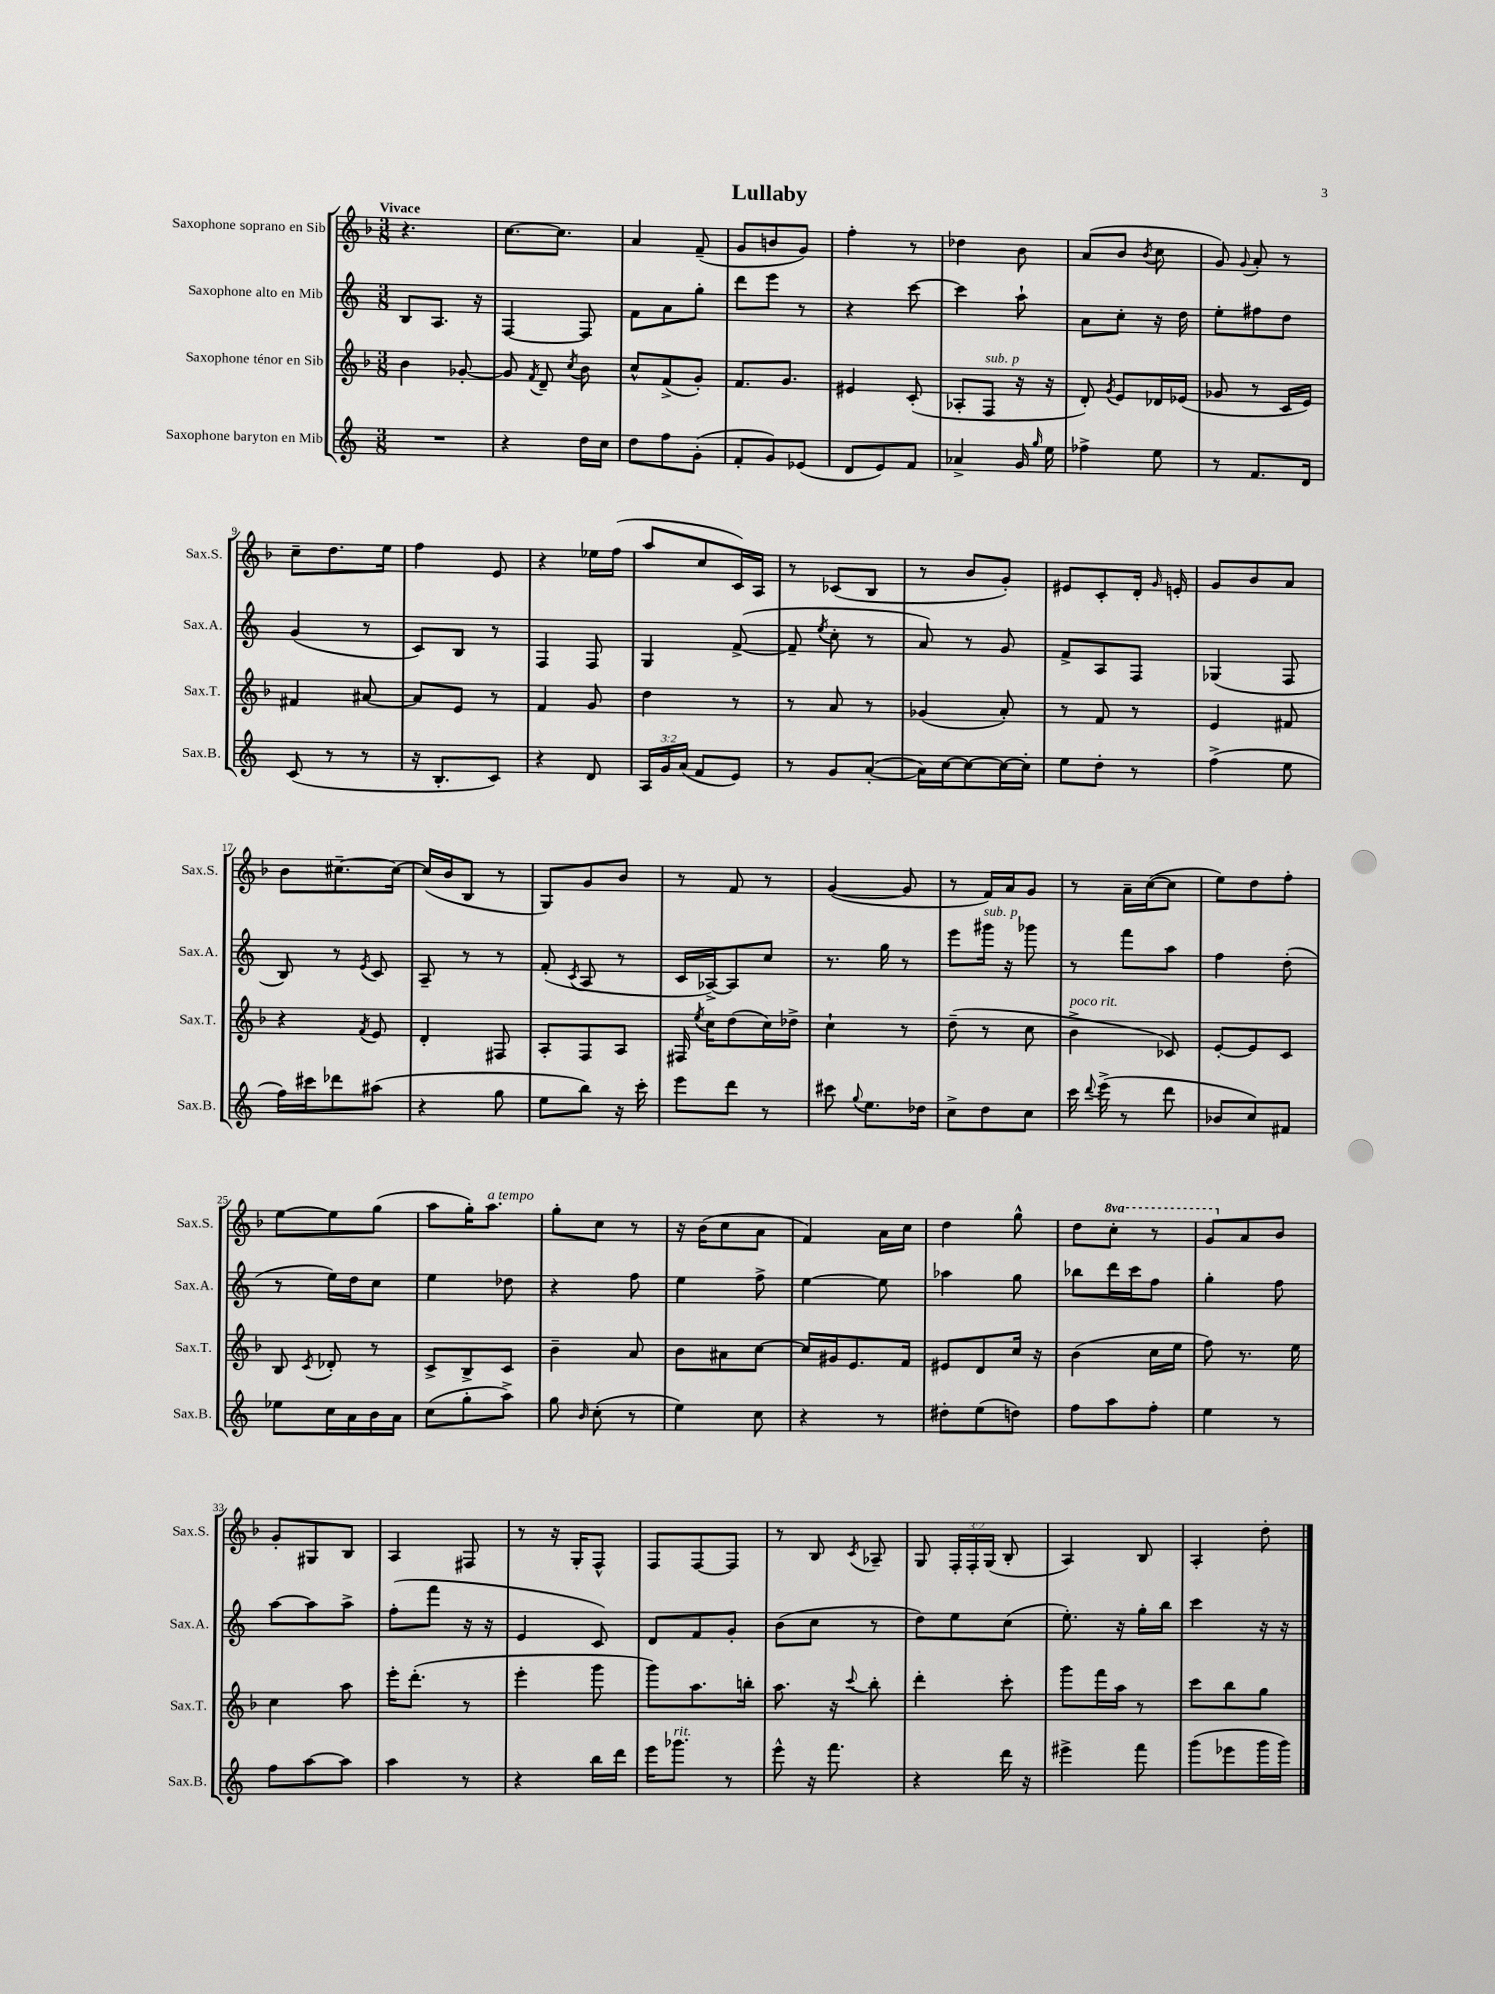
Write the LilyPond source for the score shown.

\header { title = "Lullaby" }
<<
\new StaffGroup <<
\new Staff = "s0" \with { instrumentName = "Saxophone soprano en Sib" shortInstrumentName = "Sax.S." } {
    \clef treble \key f \major \numericTimeSignature \time 3/8 \override Staff.TupletNumber.text = #tuplet-number::calc-fraction-text \set Staff.ottavationMarkups = #ottavation-simple-ordinals \tempo "Vivace"
    \autoBeamOff r4. |
    c''8.[~ c''8.] |
    a'4 f'8--( |
    g'8[ b'8 g'8]) |
    f''4-. r8 |
    des''4 bes'8 |
    a'8[( bes'8] \acciaccatura { bes'8 } c''8 |
    g'8) \appoggiatura { g'8 } a'8-. r8 |
    c''8[-- d''8. e''16] |
    f''4 e'8 |
    r4 ees''16[ f''16]( |
    a''8[ c''8 c'16) a16] |
    r8 ces'8[( bes8] |
    r8 bes'8[ g'8]-.) |
    eis'8[ c'8-. d'16]-. \grace { g'16 } e'16-. |
    g'8[ bes'8 a'8] |
    bes'8[ cis''8.~-- cis''16]~ |
    cis''16[( bes'16 bes8] r8 |
    g8[) g'8 bes'8] |
    r8 f'8 r8 |
    g'4~( g'8 |
    r8 f'16[) a'16 g'8] |
    r8 a'16[-- c''16~( c''8] |
    e''8[) d''8 f''8]-. |
    e''8[~ e''8 g''8]( |
    a''8[ g''16-.) a''8.]^\markup { \italic "a tempo" } |
    g''8[-. c''8] r8 |
    r16 bes'16[( c''8 a'8] |
    f'4) a'16[ c''16] |
    d''4 g''8-^ |
    d''8[ \ottava #1 c'''8]-. r8 |
    g''8[ \ottava #0 a'8 bes'8] |
    g'8[-. gis8 bes8] |
    a4 fis8 |
    r8 r16 g16[-. f8]-^ |
    f8[ f8~ f8] |
    r8 bes8 \acciaccatura { c'8 } aes8-- |
    g8 \tuplet 3/2 { f16[-. f16-. g16]( } bes8-. |
    a4) bes8 |
    a4-. d''8-. \bar "|." |
}
\new Staff = "s1" \with { instrumentName = "Saxophone alto en Mib" shortInstrumentName = "Sax.A." } {
    \clef treble \key c \major \numericTimeSignature \time 3/8
    \autoBeamOff b8[ a8.] r16 |
    f4~ f8 |
    f'8[ a'8 g''8]-. |
    d'''8[ e'''8] r8 |
    r4 c'''8~ |
    c'''4 a''8-! |
    a'8[ c''8]-. r16 d''16 |
    e''8[-. fis''8 d''8] |
    g'4( r8 |
    c'8[) b8] r8 |
    f4 f8 |
    g4 f'8~->( |
    f'8-- \acciaccatura { e''8 } c''8-. r8 |
    a'8) r8 g'8 |
    f'8[-> a8 f8] |
    ges4( f8 |
    b8) r8 \acciaccatura { e'8 } c'8 |
    a8-- r8 r8 |
    f'8-.( \acciaccatura { c'8 } a8 r8 |
    c'16[ aes16~->) aes8 c''8] |
    r8. g''16 r8 |
    e'''8[ gis'''16]^\markup { \italic "sub. p" } r16 ges'''8 |
    r8 f'''8[ a''8] |
    f''4 d''8-.( |
    r8 e''16[) d''16 c''8] |
    e''4 des''8 |
    r4 f''8 |
    e''4 f''8-> |
    e''4~ e''8 |
    aes''4 g''8 |
    bes''8[ d'''16 c'''16 f''8] |
    g''4-. f''8 |
    a''8[~ a''8 a''8]-> |
    f''8[-.( f'''8] r16 r16 |
    e'4 c'8) |
    d'8[ f'8 g'8]-. |
    b'8[( c''8] r8 |
    d''8[) e''8 c''8]( |
    e''8.-.) r16 g''16[-. b''16] |
    c'''4 r16 r16 \bar "|." |
}
\new Staff = "s2" \with { instrumentName = "Saxophone ténor en Sib" shortInstrumentName = "Sax.T." } {
    \clef treble \key f \major \numericTimeSignature \time 3/8
    \autoBeamOff bes'4 ges'8~-. |
    ges'8 \acciaccatura { f'8 } d'8-- \acciaccatura { c''8 } bes'8 |
    c''8[-^ f'8->( g'8]-.) |
    f'8.[ g'8.] |
    eis'4 c'8-.( |
    aes8[-. f8]^\markup { \italic "sub. p" } r16 r16 |
    d'8-.) \acciaccatura { g'8 } e'8[ des'16 ees'16]( |
    ges'8 r8 c'16[ e'16]) |
    fis'4 ais'8~ |
    ais'8[ e'8] r8 |
    f'4 g'8 |
    d''4 r8 |
    r8 a'8 r8 |
    ges'4( a'8-.) |
    r8 f'8 r8 |
    e'4 fis'8 |
    r4 \acciaccatura { f'8 } e'8 |
    d'4-. fis8 |
    a8[-. f8 a8] |
    fis16 \acciaccatura { e''8 } c''16[ d''8( c''16) des''16]-> |
    c''4-! r8 |
    d''8--( r8 c''8 |
    bes'4->^\markup { \italic "poco rit." } ces'8) |
    e'8[~-. e'8 c'8] |
    bes8 \acciaccatura { c'8 } des'8-. r8 |
    c'8[-> bes8-> c'8] |
    bes'4-- a'8 |
    bes'8[ ais'8 c''8]~ |
    c''16[ gis'16 e'8. f'16] |
    eis'8[ d'8 c''16] r16 |
    bes'4( c''16[ e''16] |
    f''8) r8. e''16 |
    c''4 a''8 |
    e'''16[-. d'''8.]-.( r8 |
    e'''4-. g'''8 |
    g'''8[) a''8. b''16]-. |
    a''8. r16 \appoggiatura { c'''8 } bes''8-. |
    d'''4-. c'''8-. |
    g'''8[ f'''16 a''16] r8 |
    c'''8[ bes''8 g''8] \bar "|." |
}
\new Staff = "s3" \with { instrumentName = "Saxophone baryton en Mib" shortInstrumentName = "Sax.B." } {
    \clef treble \key c \major \numericTimeSignature \time 3/8 \override Staff.TupletNumber.text = #tuplet-number::calc-fraction-text
    \autoBeamOff R4. |
    r4 d''16[ c''16] |
    d''8[ f''8 g'8]-.( |
    f'8[-. g'8) ees'8]( |
    d'8[ e'8) f'8] |
    aes'4-> g'16 \grace { g''16 } e''16 |
    fes''4-> e''8 |
    r8 f'8.[ d'16] |
    c'8( r8 r8 |
    r16 b8.[-. c'8]) |
    r4 d'8 |
    \tuplet 3/2 { a16[ g'16 a'16]( } f'8[ e'8]) |
    r8 g'8[ a'8]~-.( |
    a'16[) c''16~ c''8~ c''16~ c''16]-. |
    e''8[ d''8]-. r8 |
    f''4->( e''8 |
    f''16[) cis'''16 des'''8 ais''8]( |
    r4 g''8 |
    e''8[ b''8]) r16 c'''16-. |
    e'''8[ d'''8] r8 |
    cis'''8 \appoggiatura { g''8 } e''8.[ des''16] |
    c''8[-> d''8 c''8] |
    c'''16 \appoggiatura { d'''8 } e'''16->( r8 d'''8 |
    bes'8[ c''8) fis'8] |
    ees''8[ c''16 a'16 b'16 a'16] |
    c''8[( g''8-. a''8]->) |
    g''8 \grace { b'16 } c''8-.( r8 |
    e''4) c''8 |
    r4 r8 |
    dis''8[-. e''8( d''8]) |
    f''8[ a''8 f''8]-. |
    e''4 r8 |
    f''8[ a''8~ a''8] |
    a''4 r8 |
    r4 b''16[ d'''16] |
    e'''16[ ges'''8.]^\markup { \italic "rit." } r8 |
    e'''8-^ r16 f'''8. |
    r4 d'''16 r16 |
    eis'''4-> f'''8 |
    g'''8[( ees'''8 g'''16 g'''16]) \bar "|." |
}
>>
>>
